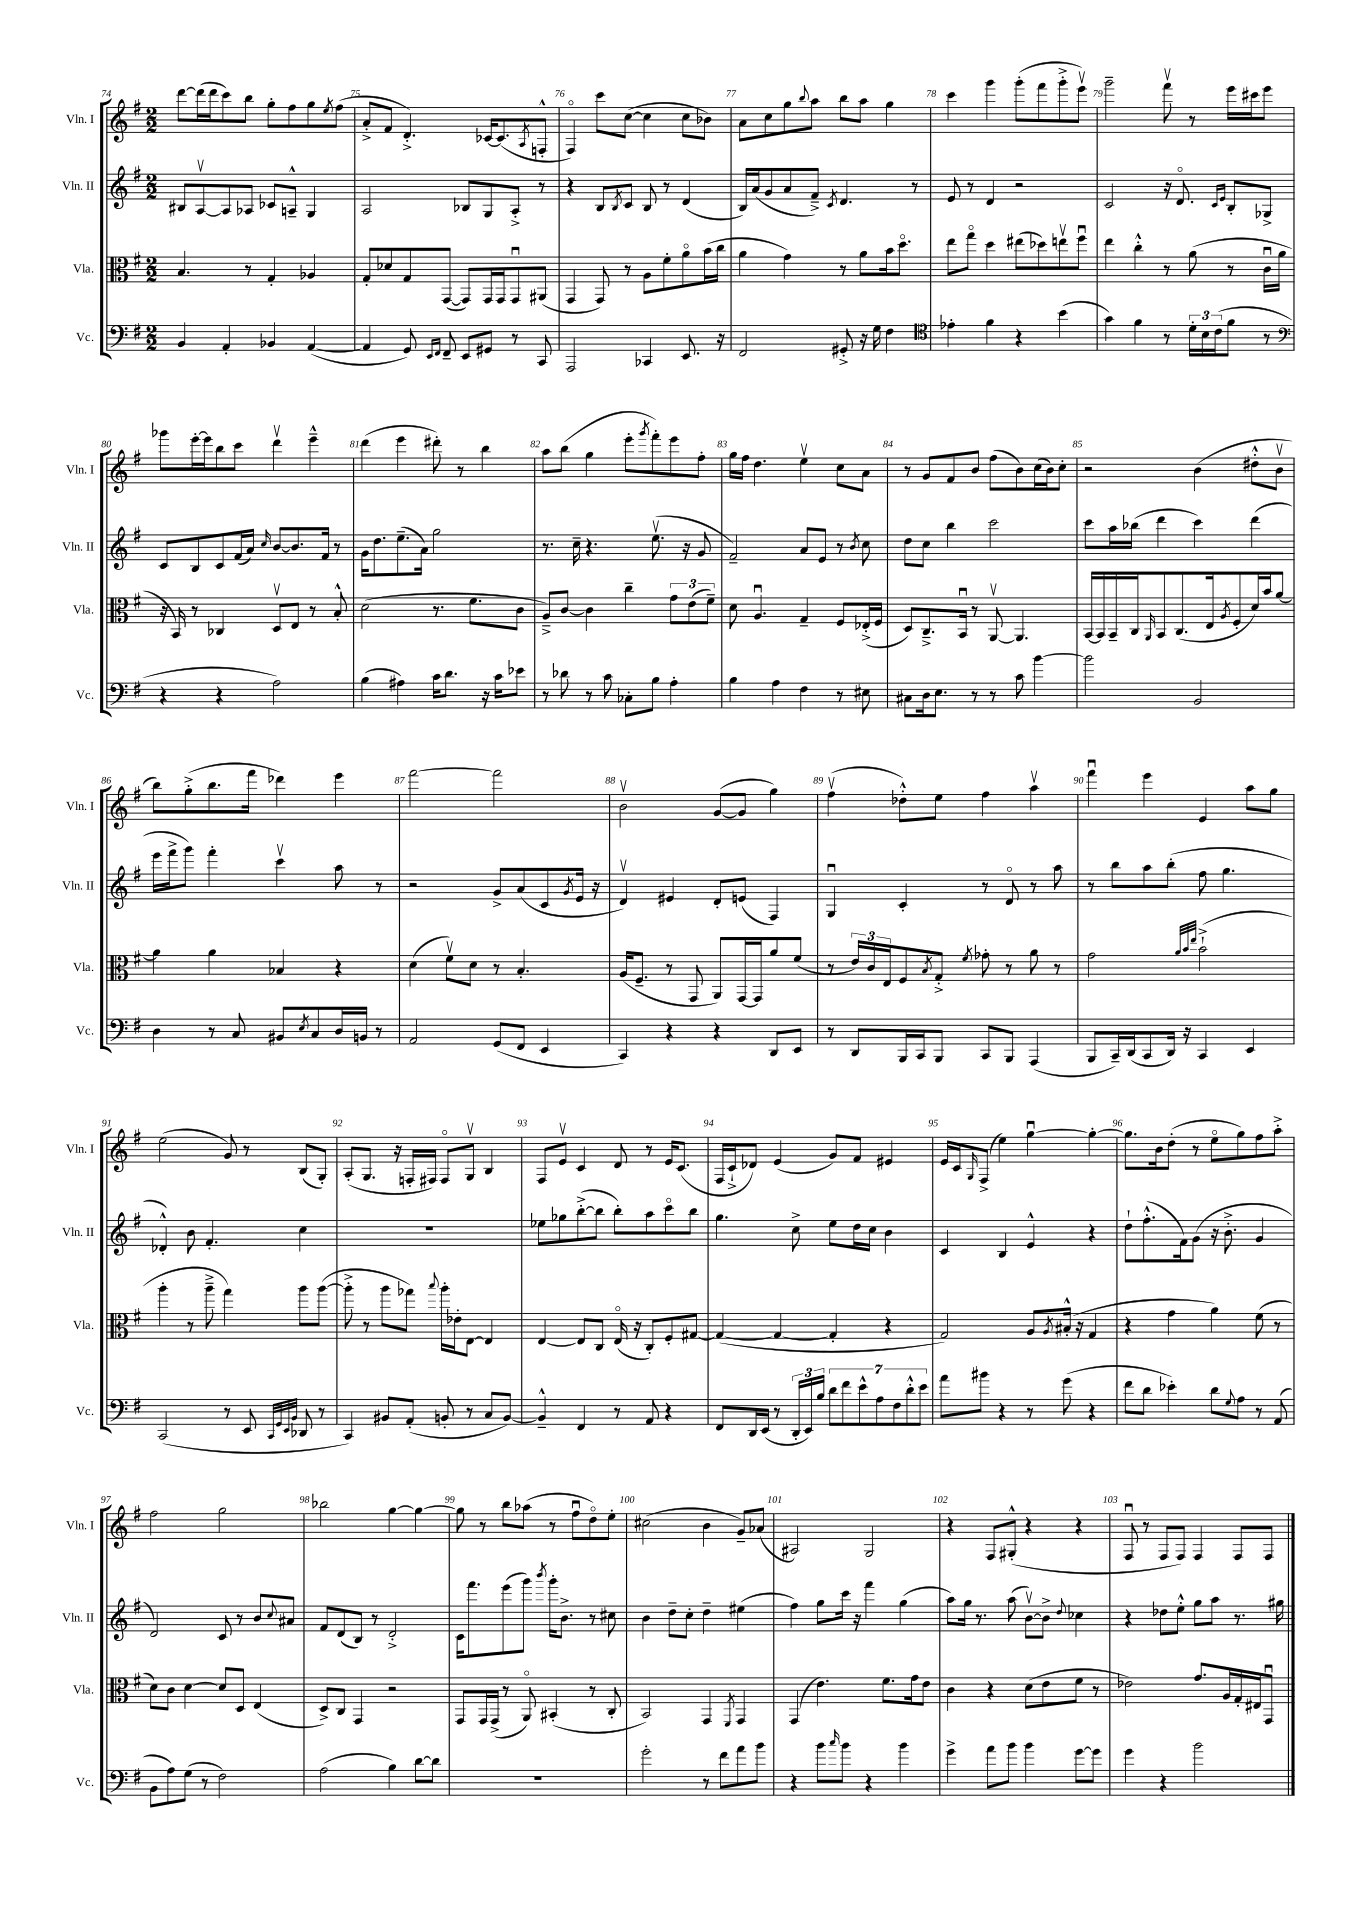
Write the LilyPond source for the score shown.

<<
\new StaffGroup <<
\new Staff = "s0" \with { instrumentName = "Vln. I" shortInstrumentName = "Vln. I" } {
    \clef treble \key g \major \numericTimeSignature \time 2/2
    d'''8~ d'''16( d'''16 c'''8) b''8 g''8-. fis''8 g''8 \acciaccatura { e''8 } fis''8( |
    a'8-.-> fis'8 d'4.-.->) ces'16~ ces'8.( \acciaccatura { a8 } f8-.-^ |
    fis4\flageolet) c'''8 c''8~( c''4 c''8 bes'8) |
    a'8 c''8 g''8 \appoggiatura { b''8 } a''8 b''8 a''8 g''4 |
    c'''4 g'''4 g'''8-.( fis'''8 g'''8-.-> e'''8\upbow) |
    g'''2-- fis'''8\upbow r8 e'''16 cis'''16 e'''8 |
    ges'''8 e'''16~-. e'''16 b''8 c'''8 d'''4\upbow e'''4---^ |
    d'''4( e'''4 dis'''8-.) r8 b''4 |
    a''8 b''8( g''4 e'''8-. \acciaccatura { g'''8 } fis'''8-.) e'''8 fis''8-. |
    g''16 fis''16 d''4. e''4\upbow c''8 a'8 |
    r8 g'8 fis'8 b'8 fis''8( b'8) c''16( b'16) c''8-. |
    r2 b'4( dis''8-.-^ b'8\upbow |
    b''8) g''8-.->( b''8. fis'''16 des'''4) e'''4 |
    fis'''2~ fis'''2 |
    b'2\upbow g'8~( g'8 g''4) |
    fis''4\upbow( des''8-.-^) e''8 fis''4 a''4\upbow |
    fis'''4\downbow e'''4 e'4 a''8 g''8 |
    e''2( g'8) r8 b8( g8-.) |
    a8-.( g8. r16 f16-. fis16) fis8\flageolet g8\upbow b4 |
    fis8 e'8\upbow c'4 d'8 r8 e'16 c'8.( |
    fis16 c'16-!-> des'8) e'4( g'8) fis'8 eis'4 |
    e'16 c'16 \grace { g16 } fis8->( e''4) g''4~\downbow g''4~-. |
    g''8. b'16 d''8-.( r8 e''8\flageolet g''8) fis''8 a''8-.-> |
    fis''2 g''2 |
    bes''2 g''4~ g''4~ |
    g''8 r8 b''8 aes''8( r8 fis''8\downbow d''8\flageolet) e''8-. |
    cis''2( b'4 g'8--) aes'8( |
    ais2) g2 |
    r4 fis8 gis8-.-^( r4 r4 |
    fis8\downbow r8 fis8 fis8) fis4 fis8 fis8 \bar "|." |
}
\new Staff = "s1" \with { instrumentName = "Vln. II" shortInstrumentName = "Vln. II" } {
    \clef treble \key g \major \numericTimeSignature \time 2/2
    bis8 a8~\upbow a8 aes8 ces'8 a8---^ g4 |
    a2 bes8 g8 a8-.-> r8 |
    r4 b8 \acciaccatura { b8 } c'8 b8 r8 d'4( |
    b16) a'16( g'8 a'8 fis'8--->) \acciaccatura { c'8 } d'4. r8 |
    e'8 r8 d'4 r2 |
    c'2 r16 d'8.\flageolet \grace { c'16 e'16 } b8-. ges8-> |
    c'8 b8 c'8 fis'16( a'16) \grace { c''16 } b'8~ b'8. fis'16 r8 |
    g'16 d''8. e''8.--( a'16) g''2 |
    r8. c''16-- r4. e''8.\upbow( r16 g'8 |
    fis'2--) a'8 e'8 r8 \acciaccatura { b'8 } c''8 |
    d''8 c''8 b''4 c'''2 |
    c'''8 a''16 bes''16( d'''4 c'''4) d'''4( |
    e'''16 fis'''16-> g'''8) fis'''4-. c'''4\upbow a''8 r8 |
    r2 g'8-> a'8( c'8 \acciaccatura { g'8 } e'16 r16 |
    d'4\upbow) eis'4 d'8-. e'8( fis4) |
    g4\downbow c'4-. r8 d'8\flageolet r8 a''8 |
    r8 b''8 a''8 b''8-.( fis''8 g''4. |
    des'4-.-^) b'8 fis'4.-. c''4 |
    R1 |
    ees''8 ges''8 b''8~-.->( b''8 b''8-.) a''8 c'''8\flageolet b''8 |
    g''4. c''8-> e''8 d''16 c''16 b'4 |
    c'4 b4 e'4-^ r4 |
    d''8-! fis''8.-.-^( fis'16) g'8( r16 b'8.-.-> g'4 |
    d'2) c'8 r8 b'8 \appoggiatura { c''8 } ais'8 |
    fis'8 d'8( b8) r8 d'2-.-> |
    c'16 fis'''8. e'''8( g'''8) \acciaccatura { b'''8 } g'''16-. b'8.-> r8 cis''8 |
    b'4 d''8-- c''8-. d''4-- eis''4( |
    fis''4) g''8 c'''16 r16 fis'''4 g''4( |
    a''8) g''16 r8. a''8( b'8~\upbow) b'8-> \appoggiatura { d''8 } ces''4 |
    r4 des''8 e''8-.-^ g''8 a''8 r8. gis''16 \bar "|." |
}
\new Staff = "s2" \with { instrumentName = "Vla." shortInstrumentName = "Vla." } {
    \clef alto \key g \major \numericTimeSignature \time 2/2
    b4. r8 g4-. aes4 |
    g8-. des'8 g8 g,8~( g,8) g,16 g,16 g,8\downbow ais,8( |
    g,4 g,8) r8 a8 fis'8-. a'8\flageolet b'16( c''16 |
    a'4 g'4) r8 a'8 b'16 d''8.\flageolet |
    e''8 g''8\flageolet d''4 eis''8( des''8) e''8\upbow fis''8\downbow |
    e''4 c''4-.-^ r8 a'8( r8 c'16\downbow a'16 |
    r16 b,16) r8 ces4 d8\upbow e8 r8 b8-.-^ |
    d'2( r8. fis'8. c'8 |
    a8--->) c'8~ c'4 c''4-- \tuplet 3/2 { g'8 e'8( fis'8--) } |
    d'8 a4.\downbow g4-- fis8 ees16-.->( fis16 |
    d8) c8.---> b,16\downbow r8 a,8~\upbow a,4. |
    b,16~ b,16 b,16-- c16 \grace { a,16 } b,8 c8.( e16 \acciaccatura { a8 } fis8-. d'16) b'16 a'8~ |
    a'4 a'4 bes4 r4 |
    d'4( fis'8\upbow) d'8 r8 b4.-. |
    a16( fis8.-- r8 g,8 a,8) g,16~ g,16 a'8 fis'8( |
    r8 \tuplet 3/2 { e'16) c'16 e16 } fis8 \acciaccatura { b8 } g8-.-> \acciaccatura { fis'8 } ges'8-. r8 a'8 r8 |
    g'2 \grace { a'32 b'32 e''32 } b'2-!->( |
    a''4-. r8 a''8---> g''4) a''8 a''8~( |
    a''8-.-> r8 a''8 ges''8) \appoggiatura { b''8 } a''16-. ees'16-. e8~ e4 |
    e4~ e8 c8 e16\flageolet( r16 c8-.) fis8-. gis8~ |
    gis4~( gis4~ gis4-. r4 |
    g2) a8 \acciaccatura { a8 } bis16-.-^( r16 g4 |
    r4 g'4 a'4) fis'8( r8 |
    d'8) c'8 d'4~ d'8 d8 e4( |
    d8->) c8 g,4 r2 |
    g,8 g,16 g,16->( r8 a,8\flageolet) bis,4-.( r8 c8-. |
    b,2) g,4 \acciaccatura { fis,8 } g,4 |
    g,4( e'4.) fis'8. g'16 e'8 |
    c'4 r4 d'8( e'8 fis'8 r8 |
    ees'2) g'8. a16 g16-. eis16 g,8\downbow \bar "|." |
}
\new Staff = "s3" \with { instrumentName = "Vc." shortInstrumentName = "Vc." } {
    \clef bass \key g \major \numericTimeSignature \time 2/2
    b,4 a,4-. bes,4 a,4~( |
    a,4 g,8) \grace { e,16 fis,16 } fis,8-- e,8 gis,8 r8 c,8 |
    a,,2 ces,4 e,8. r16 |
    fis,2 gis,8-.-> r16 g16 fis4 |
    \clef tenor ees'4-. fis'4 r4 b'4( |
    g'4) fis'4 r8 \tuplet 3/2 { d'16-. b16 c'16( } fis'8 r8 |
    \clef bass r4 r4 a2) |
    b4( ais4) c'16 d'8. r16 c'16 ees'8 |
    r8 des'8 r8 c'8 ces8-. b8 a4-. |
    b4 a4 fis4 r8 eis8 |
    cis8 d16 e8. r8 r8 c'8 b'4~ |
    b'2 b,2 |
    d4 r8 c8 bis,8 \acciaccatura { e8 } c8 d16 b,16 r8 |
    a,2 g,8( fis,8 e,4 |
    c,4) r4 r4 d,8 e,8 |
    r8 d,8 b,,16 c,16 b,,8 c,8 b,,8 a,,4( |
    b,,8 c,16--) d,16( c,8 d,16) r16 c,4 e,4 |
    c,2( r8 e,8 \grace { c,32 g,32 e,32 b,32 } des,8 r8 |
    c,4) bis,8 a,8-.( b,8-. r8 c8 b,8~) |
    b,4---^ fis,4 r8 a,8 r4 |
    fis,8 d,16 e,16( r8 \tuplet 3/2 { d,16-. e,16) b16 } \tuplet 7/4 { d'8 fis'8 e'8-^ a8 fis8 d'8-.-^ e'8 } |
    a'8 bis'8 r4 r8 g'8( r4 |
    fis'8 d'8 ees'4-.) d'8 \appoggiatura { g8 } a8 r8 a,8( |
    b,8 a8) g8( r8 fis2) |
    a2( b4) d'8~ d'8 |
    R1 |
    g'2-. r8 fis'8 a'8 b'8 |
    r4 b'8 \grace { c''16 } b'8 r4 b'4 |
    g'4-> a'8 b'8 b'4 g'8~ g'8 |
    g'4 r4 b'2 \bar "|." |
}
>>
>>
\layout { \context { \Score currentBarNumber = #74 \override BarNumber.break-visibility = ##(#f #t #t) barNumberVisibility = #all-bar-numbers-visible } }
